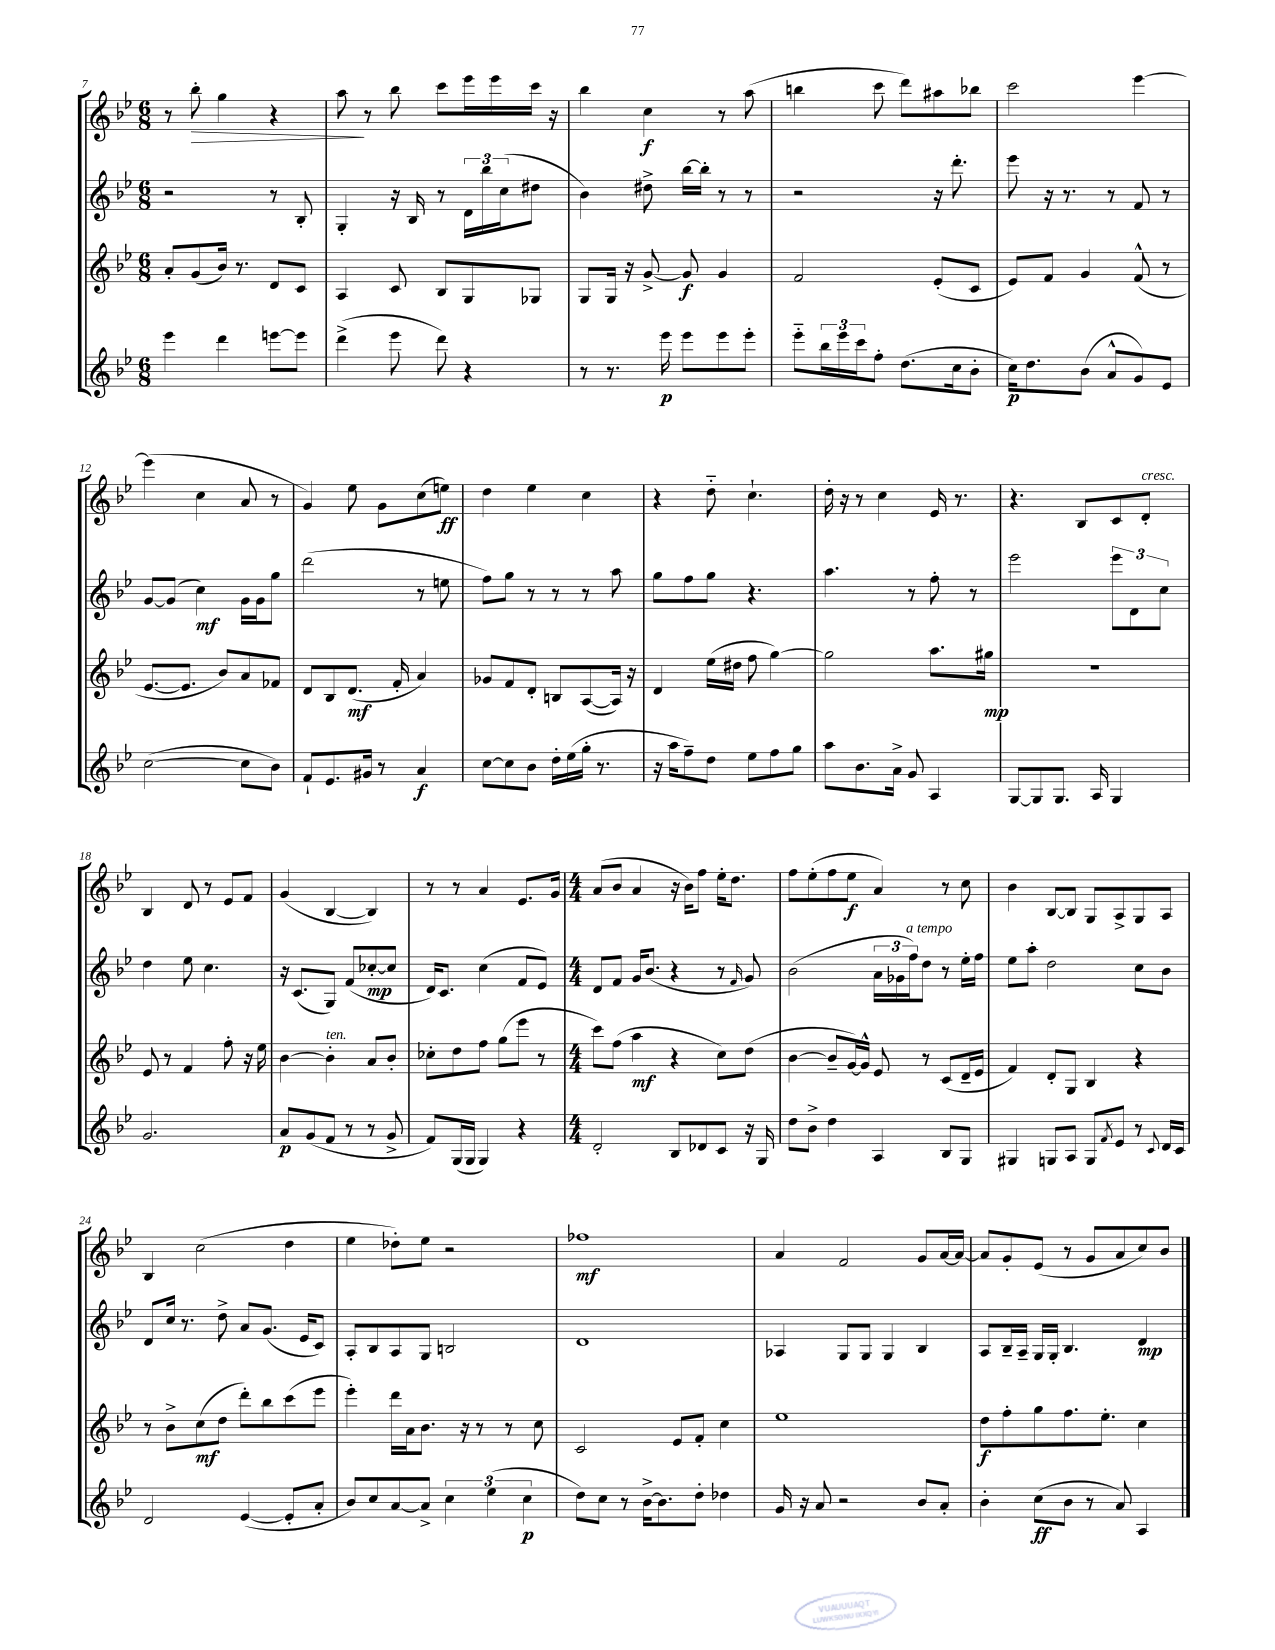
<<
\new StaffGroup <<
\new Staff = "s0" {
    \clef treble \key bes \major \numericTimeSignature \time 6/8
    r8 bes''8-.\> g''4 r4 |
    a''8\! r8 bes''8 c'''8 ees'''16 ees'''16 c'''16 r16 |
    bes''4 c''4\f r8 a''8( |
    b''4 c'''8 d'''8) ais''8 bes''8 |
    c'''2 ees'''4~ |
    ees'''4( c''4 a'8 r8 |
    g'4) ees''8 g'8 c''8( e''8\ff) |
    d''4 ees''4 c''4 |
    r4 d''8-_ c''4.-! |
    d''16-. r16 r8 c''4 ees'16 r8. |
    r4. bes8 c'8 d'8-.^\markup { \italic "cresc." } |
    bes4 d'8 r8 ees'8 f'8 |
    g'4( bes4~ bes4) |
    r8 r8 a'4 ees'8. g'16 |
    \numericTimeSignature \time 4/4 a'8( bes'8 a'4 r16 bes'16) f''8 ees''16-. d''8. |
    f''8 ees''8-.( f''8 ees''8\f a'4) r8 c''8 |
    bes'4 bes8~ bes8 g8 a8-> g8 a8 |
    bes4 c''2( d''4 |
    ees''4 des''8-.) ees''8 r2 |
    fes''1\mf |
    a'4 f'2 g'8 a'16~ a'16~ |
    a'8 g'8-. ees'8( r8 g'8 a'8 c''8) bes'8 \bar "|." |
}
\new Staff = "s1" {
    \clef treble \key bes \major \numericTimeSignature \time 6/8
    r2 r8 bes8-. |
    g4-. r16 bes16 r8 \tuplet 3/2 { d'16 bes''16 c''16( } dis''8 |
    bes'4) dis''8-> bes''16~ bes''16-. r8 r8 |
    r2 r16 d'''8.-. |
    ees'''8 r16 r8. r8 f'8 r8 |
    g'8~ g'8( c''4\mf) g'16 g'16 g''8 |
    d'''2( r8 e''8 |
    f''8) g''8 r8 r8 r8 a''8 |
    g''8 f''8 g''8 r4. |
    a''4. r8 f''8-. r8 |
    ees'''2 \tuplet 3/2 { ees'''8 d'8 c''8 } |
    d''4 ees''8 c''4. |
    r16 c'8.( g8) f'8( ces''8~-.\mp ces''8 |
    d'16) c'8. c''4( f'8 ees'8) |
    \numericTimeSignature \time 4/4 d'8 f'8 g'16 bes'8.( r4 r8 \grace { f'16 } g'8) |
    bes'2( \tuplet 3/2 { a'16 ges'16 f''16^\markup { \italic "a tempo" }) } d''8 r8 ees''16-. f''16 |
    ees''8 a''8-. d''2 c''8 bes'8 |
    d'8 c''16 r8. d''8-> a'8 g'8.( ees'16 c'8) |
    a8-. bes8 a8 g8 b2 |
    d'1 |
    aes4 g8 g8 g4 bes4 |
    a8 bes16-- a16-- g16 g16-. bes4. d'4\mp \bar "|." |
}
\new Staff = "s2" {
    \clef treble \key bes \major \numericTimeSignature \time 6/8
    a'8-. g'8( bes'16) r8. d'8 c'8 |
    a4 c'8 bes8 g8 ges8 |
    g8 g16 r16 g'8~-> g'8\f g'4 |
    f'2 ees'8-.( c'8 |
    ees'8) f'8 g'4 f'8-^( r8 |
    ees'8.~ ees'8. bes'8) a'8 fes'8 |
    d'8 bes8 d'8.\mf( f'16-. a'4) |
    ges'8 f'8 d'8-. b8 a8~( a16) r16 |
    d'4 ees''16( dis''16 f''8 g''4~) |
    g''2 a''8. gis''16\mp |
    R2. |
    ees'8 r8 f'4 f''8-. r16 ees''16 |
    bes'4~ bes'4-.^\markup { \italic "ten." } a'8 bes'8-. |
    ces''8-. d''8 f''8 g''8( ees'''8 r8 |
    \numericTimeSignature \time 4/4 c'''8) f''8( a''4\mf r4 c''8) d''8( |
    bes'4~ bes'8-- g'16~) g'16-^ ees'8 r8 c'8( d'16-- ees'16 |
    f'4) d'8-. g8 bes4 r4 |
    r8 bes'8-> c''8\mf( d''8 d'''8-.) bes''8 c'''8( ees'''8 |
    ees'''4-.) d'''16 a'16 bes'8. r16 r8 r8 c''8 |
    c'2 ees'8 f'8-. c''4 |
    ees''1 |
    d''8\f f''8-. g''8 f''8. ees''8.-. c''4 \bar "|." |
}
\new Staff = "s3" {
    \clef treble \key bes \major \numericTimeSignature \time 6/8
    ees'''4 d'''4 e'''8~ e'''8 |
    d'''4->( ees'''8 d'''8) r4 |
    r8 r8. ees'''16\p ees'''8 ees'''8 ees'''8-. |
    ees'''8-_ \tuplet 3/2 { bes''16 ees'''16 c'''16 } f''8-. d''8.( c''16 bes'8-. |
    c''16\p) d''8. bes'8( a'8-^ g'8) ees'8 |
    c''2~( c''8 bes'8) |
    f'8-! ees'8. gis'16 r8 a'4\f |
    c''8~ c''8 bes'8 d''16-. ees''16( g''16-. r8. |
    r16 a''16 f''8--) d''8 ees''8 f''8 g''8 |
    a''8 bes'8. a'16-> g'8 a4 |
    g8~ g8 g8. a16 g4 |
    g'2. |
    a'8\p g'8( f'8 r8 r8 g'8-> |
    f'8) g16( g16 g4) r4 |
    \numericTimeSignature \time 4/4 d'2-. bes8 des'8 c'8 r16 g16 |
    d''8 bes'8-> d''4 a4 bes8 g8 |
    gis4 g8 a8 g8 \acciaccatura { f'8 } ees'8 r8 \appoggiatura { c'8 } d'16 c'16 |
    d'2 ees'4~( ees'8-. a'8-. |
    bes'8) c''8 a'8~ a'8-> \tuplet 3/2 { c''4 ees''4( c''4\p } |
    d''8) c''8 r8 bes'16~-> bes'8. d''8-. des''4 |
    g'16 r16 a'8 r2 bes'8 a'8-. |
    bes'4-. c''8\ff( bes'8 r8 a'8) a4 \bar "|." |
}
>>
>>
\layout { \context { \Score currentBarNumber = #7 } }
